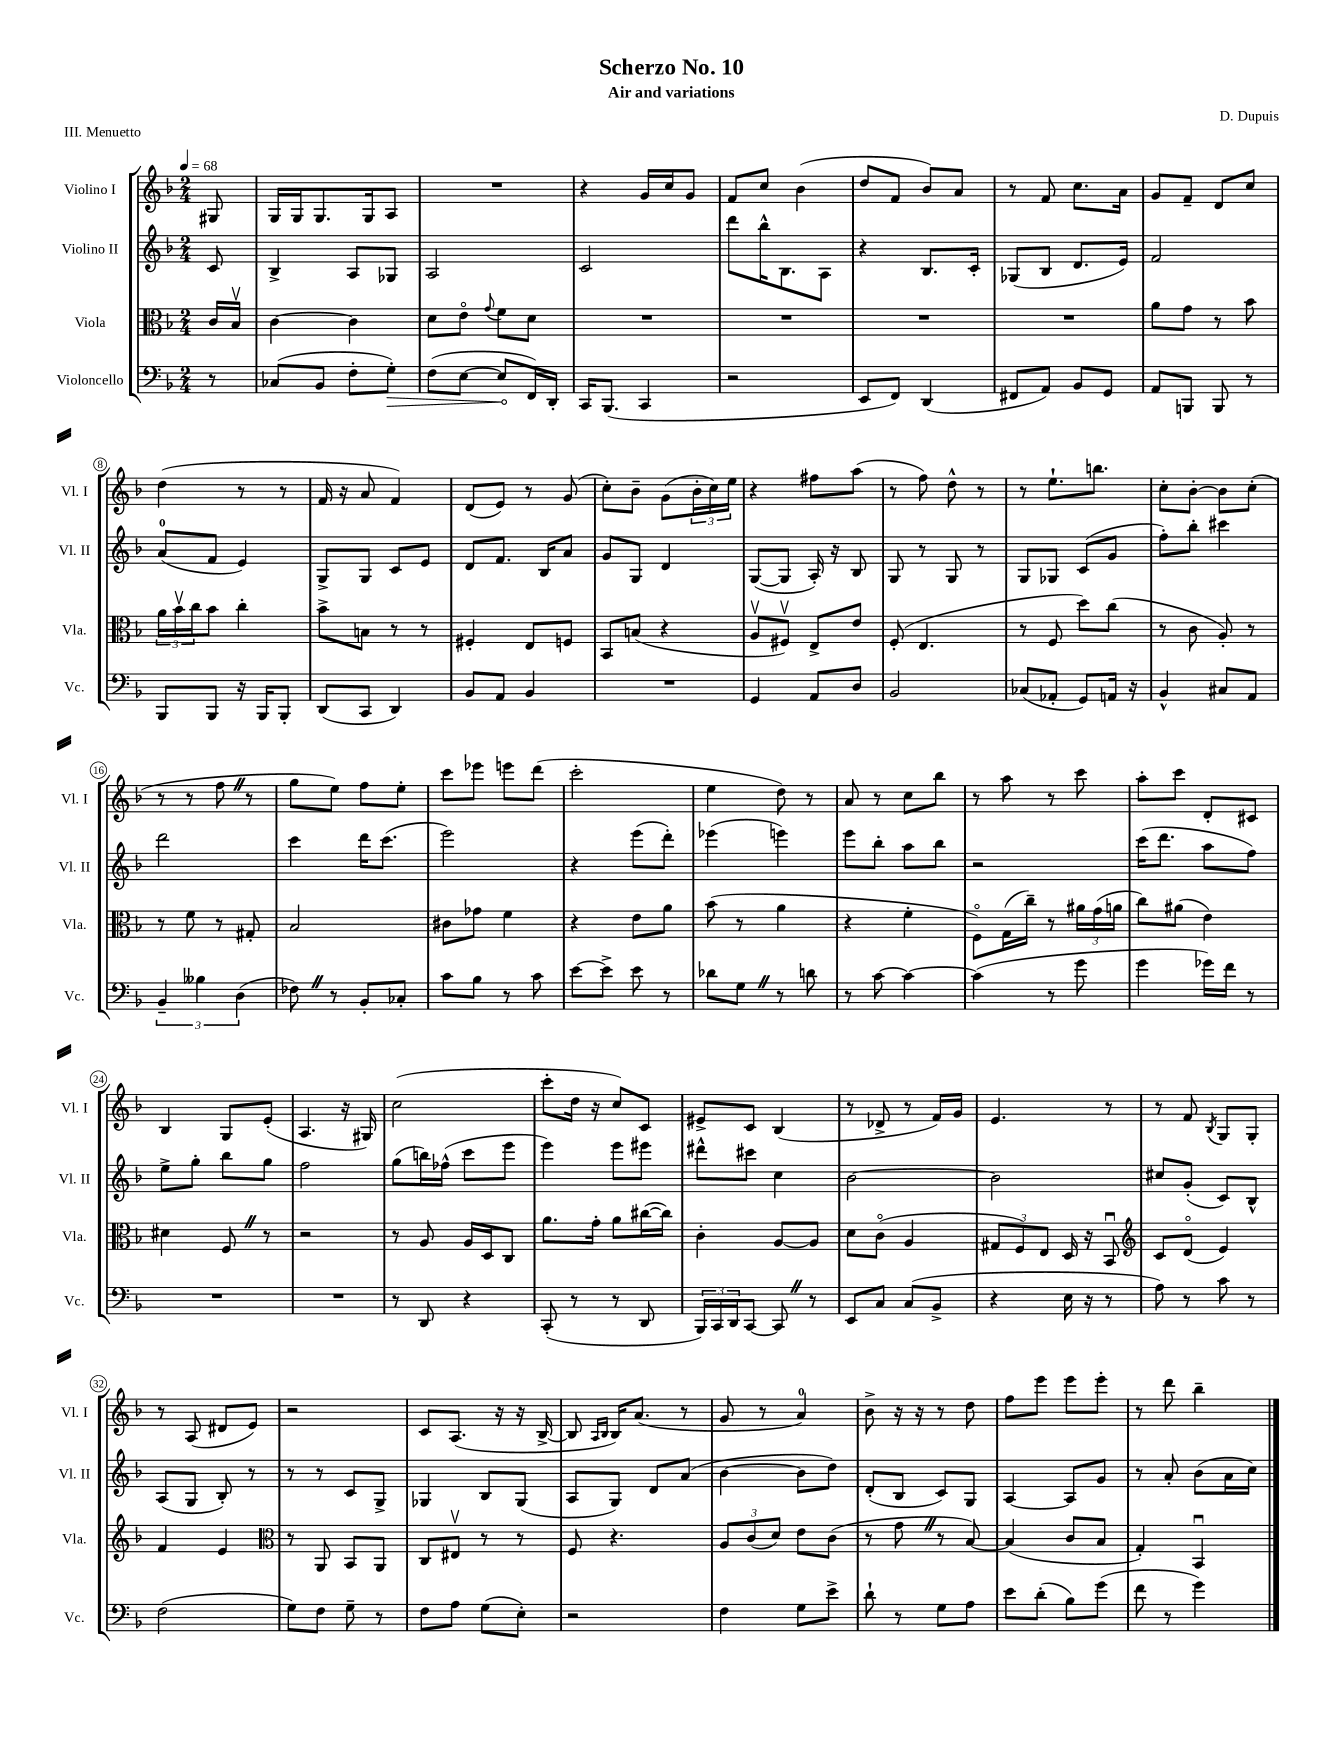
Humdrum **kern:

**kern	**kern	**kern	**kern
*staff4	*staff3	*staff2	*staff1
*clefF4	*clefC3	*clefG2	*clefG2
*k[b-]	*k[b-]	*k[b-]	*k[b-]
*M2/4	*M2/4	*M2/4	*M2/4
*MM68	*MM68	*MM68	*MM68
8r	16c	8c	8G#
.	16B-v	.	.
=	=	=	=
(8C-	[4c	4B-^	16G
.	.	.	16G
8BB-	.	.	8.G
8F'	4c]	8A	.
.	.	.	16G
8G')	.	8G-	8A
=	=	=	=
(8F	8d	2A	2r
[8E	8eo	.	.
.	8qqg	.	.
8E]	8f	.	.
16FF)	8d	.	.
16DD'	.	.	.
=	=	=	=
16CC	2r	2c	4r
(8.BBB-	.	.	.
4CC	.	.	16g
.	.	.	16cc
.	.	.	8g
=	=	=	=
2r	2r	8ddd	8f
.	.	16bb-^^	8cc
.	.	8.B-	.
.	.	.	(4b-
.	.	8A	.
=	=	=	=
8EE	2r	4r	8dd
8FF)	.	.	8f
(4DD	.	8.B-	8b-)
.	.	.	8a
.	.	16c'	.
=	=	=	=
8FF#	2r	(8G-	8r
8AA)	.	8B-	8f
8BB-	.	8.d	8.cc
8GG	.	.	.
.	.	16e)	16a
=	=	=	=
8AA	8a	2f	8g
8BBB	8g	.	8f~
8BBB	8r	.	8d
8r	8b-	.	8cc
=	=	=	=
8BBB-	24a	(8a	(4dd
.	24b-v	.	.
.	24cc	.	.
8BBB-	8b-	8f	.
16r	4cc'	4e)	8r
16BBB-	.	.	.
8BBB-'	.	.	8r
=	=	=	=
(8DD	8b-^	8G^	16f
.	.	.	16r
8CC	8B	8G	8a
4DD)	8r	8c	4f)
.	8r	8e	.
=	=	=	=
8BB-	4F#'	8d	(8d
8AA	.	8.f	8e)
4BB-	8E	.	8r
.	.	16B-	.
.	8F	8a	(8g
=	=	=	=
2r	8BB-	8g	8cc')
.	(8B	8G	8b-~
.	4r	4d	(8g
.	.	.	24b-'
.	.	.	24cc)
.	.	.	24ee
=	=	=	=
4GG	8Av	([8G	4r
.	8F#v)	8G]	.
8AA	8E^	16A')	8ff#
.	.	16r	.
8D	8e	8B-	(8aa
=	=	=	=
2BB-	(8F'	8G	8r
.	4.E	8r	8ff)
.	.	8G	8dd^^
.	.	8r	8r
=	=	=	=
(8C-	8r	8G	8r
8AA-'	8F	8G-	8.ee`
8GG)	8dd)	(8c	.
.	.	.	8.bb
16AA	(8cc	8g	.
16r	.	.	.
=	=	=	=
4BB-^^	8r	8ff')	8cc'
.	8c	8bb-'	[8b-'
8C#	8A')	4ccc#	8b-]
8AA	8r	.	(8cc'
=	=	=	=
6BB-~	8r	2ddd	8r
.	8f	.	8r
6B--	.	.	.
.	8r	.	8ff
(6D	.	.	.
.	8G#'	.	8r
=	=	=	=
8F-)	2B-	4ccc	8gg
8r	.	.	8ee)
8BB-'	.	16ddd	8ff
.	.	(8.ccc	.
8C-'	.	.	8ee'
=	=	=	=
8c	8c#	2eee)	8ccc
8B-	8g-	.	8eee-
8r	4f	.	8eee
8c	.	.	(8ddd
=	=	=	=
[8e	4r	4r	2ccc'
8e^]	.	.	.
8e	8e	(8eee	.
8r	8a	8ddd')	.
=	=	=	=
8d-	(8b-	(4eee-	4ee
8G	8r	.	.
8r	4a	4eee)	8dd)
8d	.	.	8r
=	=	=	=
8r	4r	8eee	8a
[8c	.	8bb-'	8r
4c_	4f'	8aa	8cc
.	.	8bb-	8bb-
=	=	=	=
(4c]	8Fo)	2r	8r
.	(16G	.	8aa
.	16cc~)	.	.
8r	8r	.	8r
8g	24a#	.	8ccc
.	(24g	.	.
.	24a	.	.
=	=	=	=
4g	8cc)	(16ccc	8aa'
.	.	8.ddd	.
.	(8a#	.	8ccc
16g-)	4e)	8aa	8d'
16f	.	.	.
8r	.	8ff)	8c#
=	=	=	=
2r	4d#	8ee^	4B-
.	.	8gg'	.
.	8F	8bb-	8G
.	8r	8gg	(8e'
=	=	=	=
2r	2r	2ff	4.A
.	.	.	16r
.	.	.	16G#)
=	=	=	=
8r	8r	(8gg	(2cc
8DD	8A	16bb)	.
.	.	(16ff-^^	.
4r	16A	8ccc	.
.	16D	.	.
.	8C	8eee	.
=	=	=	=
(8CC'	8.a	4eee)	8ccc'
8r	.	.	16dd
.	16g'	.	16r
8r	8a	8eee	8cc)
8DD	([16cc#	8eee#	8c
.	16cc#])	.	.
=	=	=	=
24BBB-)	4c'	8ddd#^^	8e#^
24CC	.	.	.
24DD	.	.	.
[8CC	.	8ccc#	8c
8CC]	[8A	4cc	(4B-
8r	8A]	.	.
=	=	=	=
8EE	8d	[2b-	8r
8C	(8co	.	8d-^
(8C	4A	.	8r
8BB-^	.	.	16f)
.	.	.	16g
=	=	=	=
4r	12G#	2b-]	4.e
.	12F)	.	.
.	12E	.	.
16E	16D	.	.
16r	16r	.	.
8r	8BB-u	.	8r
=	=	=	=
*	*clefG2	*	*
8A)	8c	8cc#	8r
8r	(8do	(8g'	8f
.	.	.	8qB-
8c	4e)	8c)	8G
8r	.	8B-^^	8G'
=	=	=	=
(2F	4f	(8A	8r
.	.	8G	(8A
.	4e	8B-')	8d#
.	.	8r	8e)
=	=	=	=
*	*clefC3	*	*
8G)	8r	8r	2r
8F	8AA	8r	.
8G~	8BB-	8c	.
8r	8AA	8G^	.
=	=	=	=
8F	8C	4G-	8c
8A	8E#v	.	(8.A
(8G	8r	8B-	.
.	.	.	16r
8E')	8r	(8G-	16r
.	.	.	[16B-^
=	=	=	=
2r	8F	8A	8B-]
.	.	.	16qqA
.	.	.	16qqB-
.	4.r	8G)	16B-)
.	.	.	(8.a
.	.	8d	.
.	.	(8a	8r
=	=	=	=
4F	12A	[4b-	8g
.	(12c	.	.
.	.	.	8r
.	12d)	.	.
8G	8e	8b-]	4a)
8e^	(8c	8dd)	.
=	=	=	=
8d`	8r	(8d'	8b-^
8r	8g	8B-	16r
.	.	.	16r
8G	8r	8c)	8r
8A	[8B-)	8G	8dd
=	=	=	=
8e	(4B-]	[4A	8ff
(8d'	.	.	8eee
8B-)	8c	8A]	8eee
(8g	8B-	8g	8eee'
=	=	=	=
8f	4G')	8r	8r
8r	.	8a'	8ddd
4g)	4BB-u	(8b-	4bb-~
.	.	16a	.
.	.	16cc)	.
==	==	==	==
*-	*-	*-	*-
